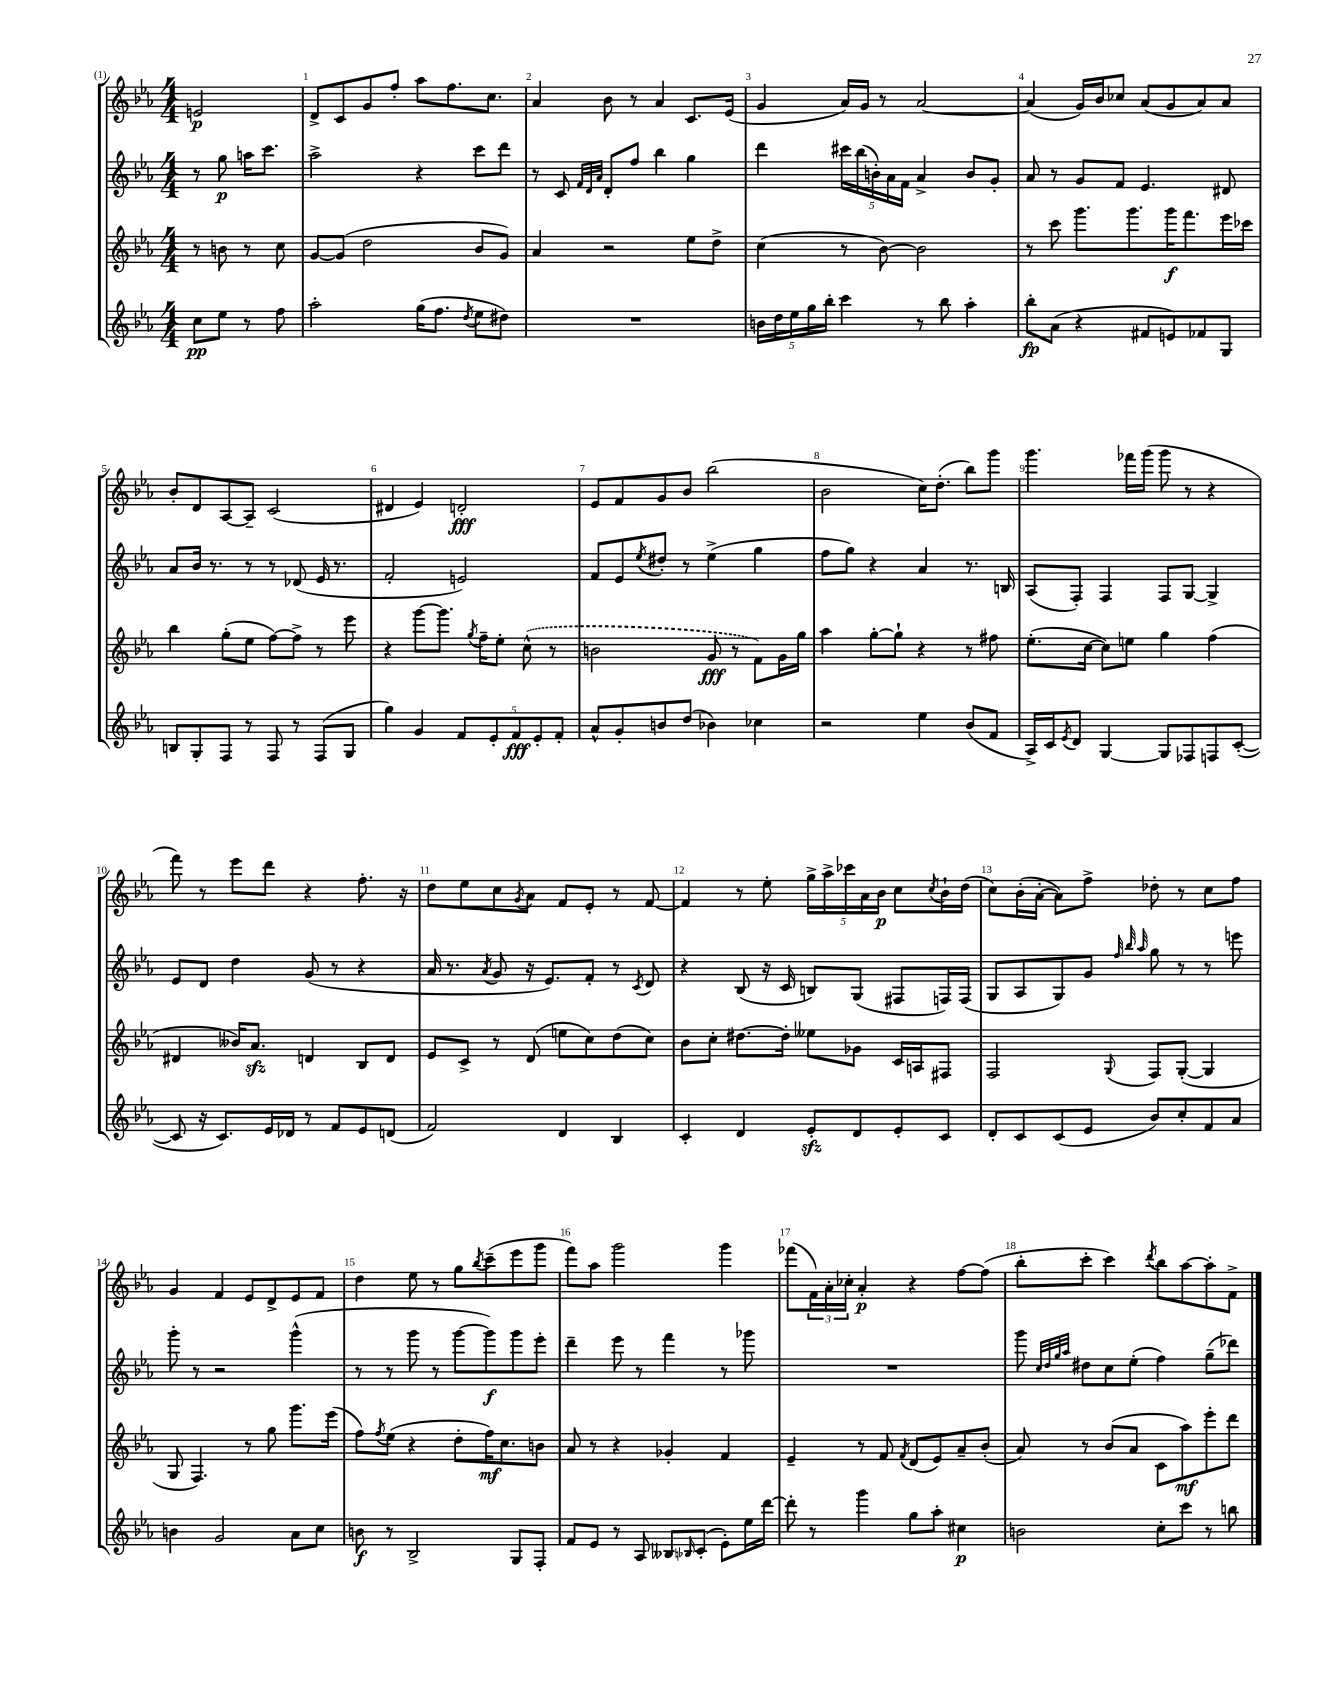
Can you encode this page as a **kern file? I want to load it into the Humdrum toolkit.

**kern	**kern	**kern	**kern
*staff4	*staff3	*staff2	*staff1
*clefG2	*clefG2	*clefG2	*clefG2
*k[b-e-a-]	*k[b-e-a-]	*k[b-e-a-]	*k[b-e-a-]
*M4/4	*M4/4	*M4/4	*M4/4
8cc	8r	8r	2e
8ee-	8b	8gg	.
8r	8r	16aa	.
.	.	8.ccc	.
8ff	8cc	.	.
=	=	=	=
2aa-'	[8g	2aa-^	8d^
.	(8g]	.	8c
.	2dd	.	8g
.	.	.	8ff'
(16gg	.	4r	8aa-
8.ff	.	.	.
.	.	.	8.ff
8qdd	.	.	.
8ee-	8b-	8ccc	.
.	.	.	8.cc
8dd#)	8g)	8ddd	.
=	=	=	=
1r	4a-	8r	4a-
.	.	8c	.
.	.	32qqf	.
.	.	32qqd	.
.	.	32qqa-	.
.	2r	8d'	8b-
.	.	8ff	8r
.	.	4bb-	4a-
.	8ee-	4gg	8.c
.	8dd^	.	.
.	.	.	(16e-
=	=	=	=
20b	(4cc	4ddd	4g
20dd	.	.	.
20ee-	.	.	.
20gg	.	.	.
20bb-'	.	.	.
4ccc	8r	20ccc#	16a-)
.	.	(20bb-	.
.	.	.	16g
.	.	20b')	.
.	[8b-)	.	8r
.	.	20a-	.
.	.	20f	.
8r	2b-]	4a-^	[2a-
8bb-	.	.	.
4aa-'	.	8b	.
.	.	8g'	.
=	=	=	=
8bb-'	8r	8a-	(4a-]
(8a-	8ccc	8r	.
4r	8.ggg	8g	16g)
.	.	.	16b-
.	.	8f	8cc-
.	8.ggg	.	.
8f#	.	4.e-	(8a-
8e)	16ggg	.	8g
.	8.fff	.	.
8f-	.	.	8a-)
8G	16eee-	8d#	8a-
.	16ccc-	.	.
=	=	=	=
8B	4bb-	8a-	8b-'
8G'	.	16b-	8d
.	.	8.r	.
8F	(8gg'	.	[8A-
8r	8ee-	8r	8A-~]
8F	[8ff)	8r	(2c
8r	8ff^]	(8d-	.
(8F	8r	16e-	.
.	.	8.r	.
8G	8eee-	.	.
=	=	=	=
4gg)	4r	2f'	4d#
4g	[8ggg	.	4e-)
.	8.ggg]	.	.
10f	.	2e)	2d'
.	8qgg	.	.
.	16ff~	.	.
10e-'	.	.	.
.	8ee-'	.	.
10f	.	.	.
.	(8cc^^	.	.
10e-'	.	.	.
.	8r	.	.
10f'	.	.	.
=	=	=	=
8a-^^	2b	8f	8e-
8g'	.	8e-	8f
.	.	8qee-	.
8b	.	8dd#'	8g
(8dd	.	8r	8b-
4b-)	8g	(4ee-^	(2bb-
.	8r	.	.
4cc-	8f)	4gg	.
.	16g	.	.
.	16gg	.	.
=	=	=	=
2r	4aa-	8ff	2b-
.	.	8gg)	.
.	[8gg'	4r	.
.	8gg`]	.	.
4ee-	4r	4a-	16cc)
.	.	.	(8.dd'
(8b-	8r	8.r	8bb-)
8f	8ff#	.	8ggg
.	.	16B	.
=	=	=	=
16A-^)	(8.ee-'	(8A-	4.ggg
16c	.	.	.
8qe-	.	.	.
8d	.	8F')	.
.	[16cc	.	.
[4G	8cc])	4F	.
.	8ee	.	16fff-
.	.	.	(16ggg
8G]	4gg	8F	8ggg
8F-	.	[8G	8r
8F	(4ff	4G^]	4r
([8c'	.	.	.
=	=	=	=
8c]	4d#	8e-	8fff)
16r	.	8d	8r
8.c)	.	.	.
.	16b--)	4dd	8eee-
.	8.a-	.	.
16e-	.	.	8ddd
16d-	.	.	.
8r	4d	(8g	4r
8f	.	8r	.
8e-	8B-	4r	8.ff'
(8d	8d	.	.
.	.	.	16r
=	=	=	=
2f)	8e-	16a-	8dd
.	.	8.r	.
.	8c^	.	8ee-
.	.	8qa-	.
.	8r	8g	8cc
.	.	.	8qg
.	(8d	16r	8a-
.	.	8.e-)	.
4d	8ee	.	8f
.	8cc)	8f'	8e-'
4B-	(8dd	8r	8r
.	.	8qc	.
.	8cc)	8d	[8f
=	=	=	=
4c'	8b-	4r	4f]
.	8cc'	.	.
4d	[8.dd#	(8B-	8r
.	.	16r	8ee-'
.	16dd#']	16c	.
8e-'	8ee--	8B)	20gg^
.	.	.	20aa-^
.	.	.	20ccc-
8d	8g-	(8G	.
.	.	.	20a-
.	.	.	20b-
8e-'	16c	8F#	8cc
.	16A	.	.
.	.	.	8qcc
8c	8F#	16F)	16b-`
.	.	(16F	(16dd
=	=	=	=
8d'	2F	8G	8cc)
8c	.	8A-	(16b-'
.	.	.	[16a-'
(8c	.	8G)	8a-])
8e-	.	8g	8ff^
.	.	32qqff	.
.	.	32qqbb-	.
.	8qqG	32qqaa-	.
8b-)	8F	8gg	8dd-'
8cc'	([8G'	8r	8r
8f	4G]	8r	8cc
8a-	.	8eee	8ff
=	=	=	=
4b	8G	8ggg'	4g
.	4.F)	8r	.
2g	.	2r	4f
.	8r	.	8e-
.	8gg	.	8d^
8a-	8.ggg	(4ggg^^	8e-
8cc	.	.	8f
.	(16eee-	.	.
=	=	=	=
8b	8ff)	8r	4dd
.	8qff	.	.
8r	(8ee-	8r	.
2B-^	4r	8ggg	8ee-
.	.	8r	8r
.	8dd'	[8ggg	8gg
.	.	.	8qbb-
.	16ff)	8ggg])	(8ccc~
.	8.cc	.	.
8G	.	8ggg	8eee-
8F'	8b	8eee-'	8ggg
=	=	=	=
8f	8a-	4ddd~	8fff)
8e-	8r	.	8aa-
8r	4r	8eee-	2ggg
8A-	.	8r	.
8B--	4g-'	4fff	.
16qqB-	.	.	.
(8c'	.	.	.
8e-')	4f	8r	4ggg
16ee-	.	8ggg-	.
[16ddd	.	.	.
=	=	=	=
8ddd']	4e-~	1r	(8fff-
8r	.	.	24f)
.	.	.	24a-'
.	.	.	24cc-'
4ggg	8r	.	4a-'
.	8f	.	.
.	8qf	.	.
8gg	(8d	.	4r
8aa-'	8e-)	.	.
4cc#	8a-~	.	[8ff
.	(8b-'	.	(8ff]
=	=	=	=
2b	8a-)	8ggg	8bb-'
.	.	32qqcc	.
.	.	32qqdd	.
.	.	32qqgg	.
.	.	32qqaa-	.
.	8r	8dd#	8ccc'
.	(8b-	8cc	4ccc)
.	8a-	(8ee-'	.
.	.	.	8qddd
8cc'	8c	4ff)	8bb-
8ccc	8aa-)	.	[8aa-
8r	8eee-'	(8gg~	8aa-']
8bb	8ddd	8ddd-)	8f^
==	==	==	==
*-	*-	*-	*-
